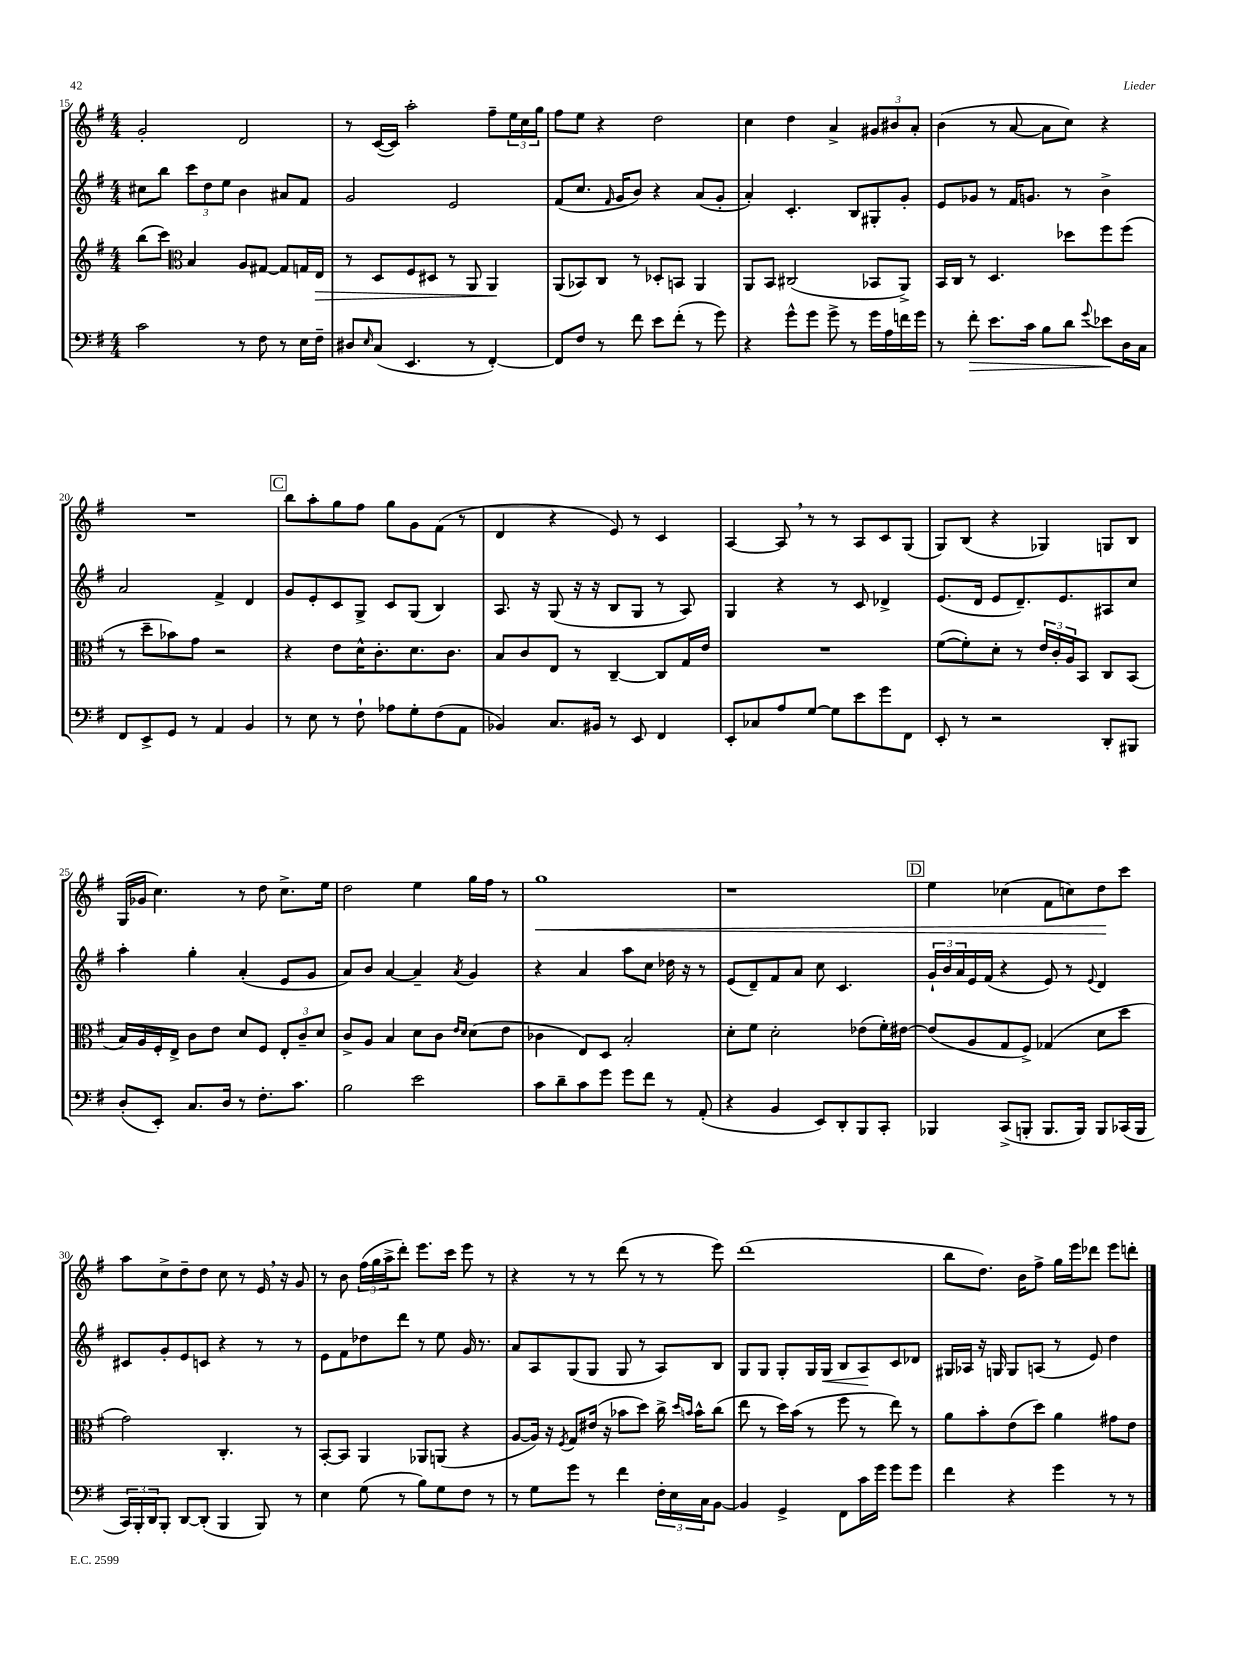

**kern	**kern	**kern	**kern
*staff4	*staff3	*staff2	*staff1
*clefF4	*clefG2	*clefG2	*clefG2
*k[f#]	*k[f#]	*k[f#]	*k[f#]
*M4/4	*M4/4	*M4/4	*M4/4
2c	(8bb	8cc#	2g'
.	8ccc)	8bb	.
*	*clefC3	*	*
.	4B	12ccc	.
.	.	12dd	.
.	.	12ee	.
8r	8A	4b	2d
8F#	[8G#	.	.
8r	8G#]	8a#	.
16E	16G	8f#	.
16F#~	16E	.	.
=	=	=	=
8D#	8r	2g	8r
16qqE	.	.	.
(8C	8D	.	([16c
.	.	.	16c])
4.EE	8F#	.	2aa'
.	8D#	.	.
.	8r	2e	.
8r	8AA	.	.
[4FF#')	4AA	.	8ff#~
.	.	.	24ee
.	.	.	24cc
.	.	.	24gg
=	=	=	=
8FF#]	(8AA	(8f#	8ff#
8F#	8BB-)	8.cc	8ee
8r	8C	.	4r
.	.	16qqf#	.
.	.	16g	.
8f#	8r	8b)	.
8e	8D-'	4r	2dd
(8f#'	8BB	.	.
8r	4AA	(8a	.
8g)	.	8g'	.
=	=	=	=
4r	8AA	4a')	4cc
.	8BB	.	.
8g^^	(2C#	4.c'	4dd
8g	.	.	.
8g^	.	.	4a^
8r	.	8B	.
16g	8BB-	8G#'	12g#
16A	.	.	.
.	.	.	12b#
16f	8AA^)	8g'	.
.	.	.	12a'
16g	.	.	.
=	=	=	=
8r	16BB	8e	(4b
.	16C	.	.
8f#'	8r	8g-	.
8.e	4.D	8r	8r
.	.	16f#	[8a
16c	.	8.g	.
8B	.	.	8a]
8d	8dd-	8r	8cc)
8qqg	.	.	.
8e-	8ff#	4b^	4r
16D	(8ff#	.	.
16C	.	.	.
=	=	=	=
8FF#	8r	2a	1r
8EE^	8dd~	.	.
8GG	8b-)	.	.
8r	8g	.	.
4AA	2r	4f#^	.
4BB	.	4d	.
=	=	=	=
8r	4r	8g	8bb
8E	.	8e'	8aa'
8r	8e	8c	8gg
8F#`	16d^^	8G^	8ff#
.	8.c'	.	.
8A-	.	8c	8gg
8G'	8.d	(8G	8g
(8F#	.	4B)	(8f#
.	8.c	.	.
8AA	.	.	8r
=	=	=	=
4BB-)	8B	8.A	4d
.	8c	.	.
.	.	16r	.
8.C	8E	(8G	4r
.	8r	16r	.
16BB#	.	16r	.
8r	[4C~	8B	8e)
8EE	.	8G	8r
4FF#	8C]	8r	4c
.	16G	8A)	.
.	16e	.	.
=	=	=	=
8EE'	1r	4G	[4A
8C-	.	.	.
8A	.	4r	8A]
[8G	.	.	8r
8G]	.	8r	8r
8e	.	8c	8A
8g	.	4d-^	8c
8FF#	.	.	(8G
=	=	=	=
8EE'	([8f#	(8.e	8G)
8r	8f#'])	.	(8B
.	.	16d	.
2r	8d'	8e	4r
.	8r	8.d~)	.
.	24e	.	4G-)
.	24c'	.	.
.	.	8.e	.
.	24A	.	.
.	8BB	.	.
8DD'	8C	8A#	8G
8BBB#	(8BB	8cc	8B
=	=	=	=
(8D'	16B)	4aa'	(16G
.	16A	.	16g-
8EE')	16F#'	.	4.cc)
.	16E^	.	.
8.C	8c	4gg'	.
.	8e	.	.
16D	.	.	.
8r	8d	(4a'	8r
8.F#'	8F#	.	8dd
.	12E'	8e	8.cc^
8.c	.	.	.
.	12c~	.	.
.	.	8g	.
.	12d	.	.
.	.	.	16ee
=	=	=	=
2B	8c^	8a)	2dd
.	8A	8b	.
.	4B	[4a	.
2e	8d	4a~]	4ee
.	8c	.	.
.	16qqe	.	.
.	16qqd	8qa	.
.	(8d	4g	16gg
.	.	.	16ff#
.	8e	.	8r
=	=	=	=
8c	4c-	4r	1gg
8d~	.	.	.
8c	8E)	4a	.
8g	8D	.	.
8g	2B'	8aa	.
8f#	.	8cc	.
8r	.	16dd-	.
.	.	16r	.
(8AA'	.	8r	.
=	=	=	=
4r	8d'	(8e	1r
.	8f#	8d~)	.
4BB	2d'	8f#	.
.	.	8a	.
8EE)	.	8cc	.
8DD'	.	4.c	.
8BBB	(8e-	.	.
8CC'	16f#')	.	.
.	[16e#	.	.
=	=	=	=
4BBB-	(8e#]	24g`	4ee
.	.	24b	.
.	.	24a	.
.	8A	16e	.
.	.	(16f#	.
(8CC^	8G	4r	(4cc-
8BBB'	8F#^)	.	.
8.BBB	(4G-	8e)	8f#
.	.	8r	8cc)
16BBB)	.	.	.
.	.	8qqe	.
8BBB	8d	4d	8dd
(16CC-	8dd	.	8ccc
16BBB	.	.	.
=	=	=	=
24CC)	2g)	8c#	8aa
24BBB'	.	.	.
24DD	.	.	.
8BBB'	.	8g'	8cc^
[8DD	.	8e	8dd~
(8DD']	.	8c	8dd
4BBB	4.C'	4r	8cc
.	.	.	8r
8BBB)	.	8r	16e
.	.	.	16r
8r	8r	8r	8g
=	=	=	=
4E	[8BB'	8e	8r
.	8BB]	8f#	8b
(8G	4AA	8dd-	(24ff#
.	.	.	24gg
.	.	.	24aa^
8r	.	8ddd	8ddd')
8B)	8AA-	8r	8.eee
8G	(8AA	8ee	.
.	.	.	16ccc
8F#	4r	16g	8eee
.	.	8.r	.
8r	.	.	8r
=	=	=	=
8r	[8A	8a	4r
8G	16A])	8A	.
.	16r	.	.
.	8qF#	.	.
8g	8G	(8G	8r
8r	(16e#	8G	8r
.	16r	.	.
4f#	8b-	8G	(8ddd
.	8dd)	8r	8r
24F#'	16cc^	8A)	8r
24E	.	.	.
.	16qqdd	.	.
.	16qqb	.	.
.	16b^^	.	.
24C	.	.	.
[8BB	(8cc	8B	8eee)
=	=	=	=
4BB]	8ee	8G	(1ddd
.	8r	8G	.
4GG^	16dd)	8G'	.
.	(16b	.	.
.	8r	16G	.
.	.	16G	.
8FF#	8ff#	8B	.
16c	8r	8A	.
16g	.	.	.
8g	8ee)	8c	.
8g	8r	8d-	.
=	=	=	=
4f#	8a	16G#	8bb
.	.	16A-	.
.	8b'	16r	8.dd)
.	.	16G	.
4r	(8e	8G	.
.	.	.	16b
.	8dd)	(8A	8ff#^
4g	4a	8r	16gg
.	.	.	16eee
.	.	8e)	8ddd-
8r	8g#	4dd	8eee
8r	8e	.	8ddd'
==	==	==	==
*-	*-	*-	*-
